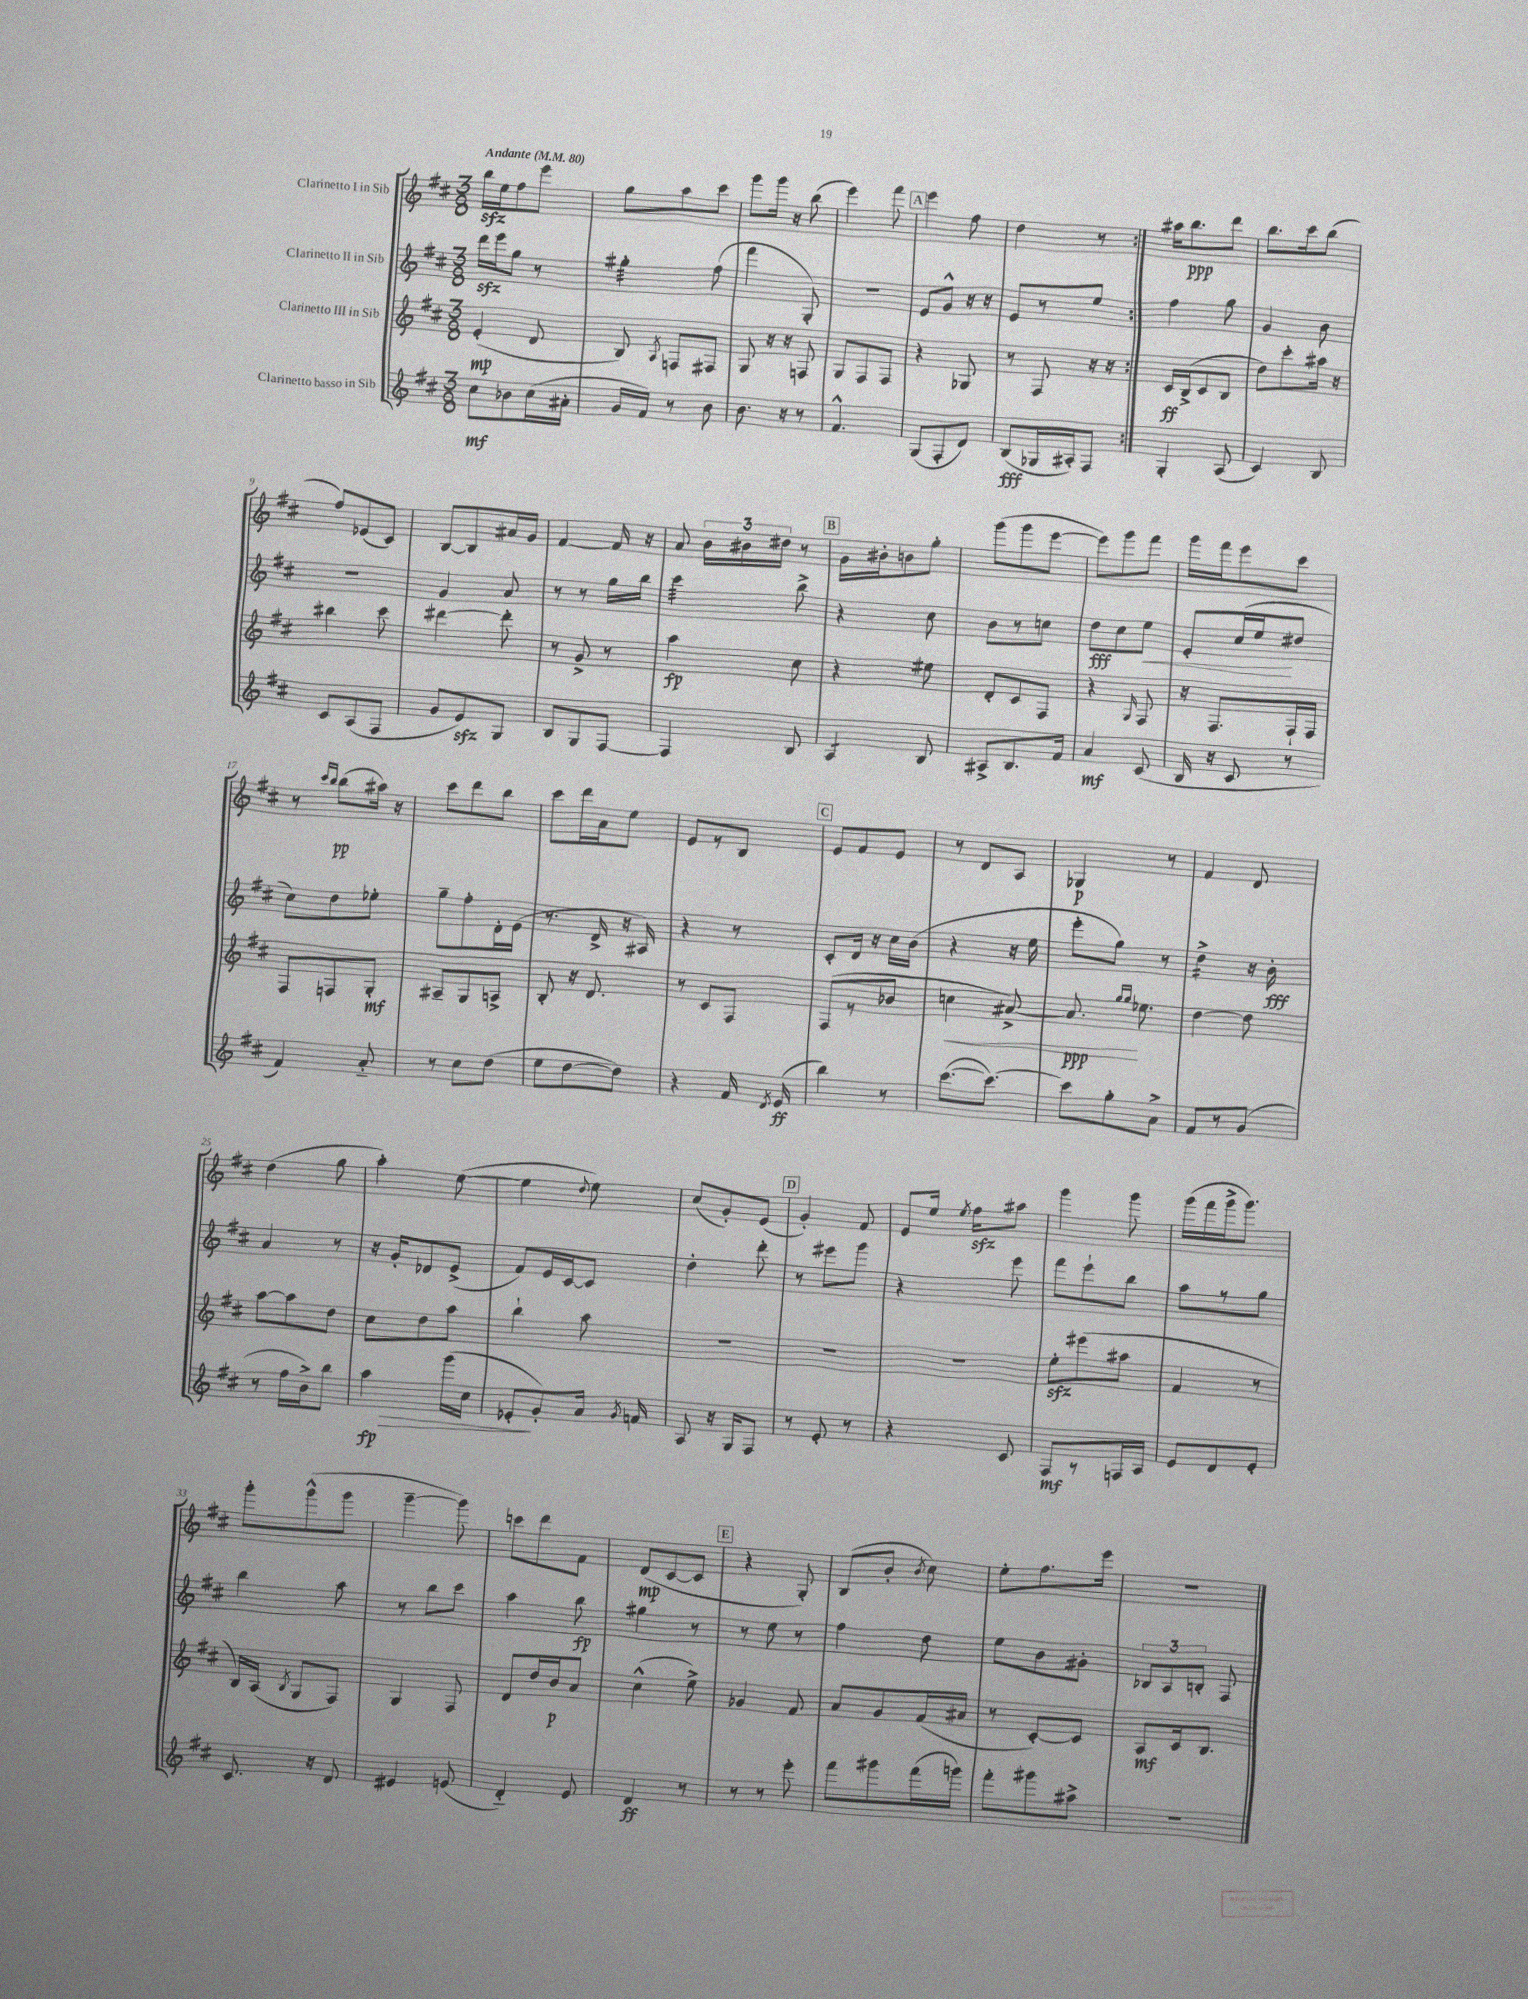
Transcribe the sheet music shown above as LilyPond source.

<<
\new StaffGroup <<
\new Staff = "s0" \with { instrumentName = "Clarinetto I in Sib" } {
    \clef treble \key d \major \numericTimeSignature \time 3/8 \tempo "Andante" 4 = 80
    \autoBeamOff \repeat volta 2 { b''16[\sfz e''16 fis''8 e'''8] |
    g''8[ a''8 cis'''8] |
    g'''8[ g'''16] r16 b''8( |
    e'''4) fis'''8 |
    \mark \markup { \box "A" } e'''4 fis''8 |
    d''4 r8 | }
    ais''16[ b''8.\ppp d'''8] |
    b''8.[ cis'''16 b''8]( |
    fis''8[) ees'8( cis'8]) |
    b8[~ b8 ais'16 g'16] |
    fis'4~ fis'16 r16 |
    a'8 \tuplet 3/2 { b'16[ bis'16 dis''16] } r8 |
    \mark \markup { \box "B" } g'16[ bis'16-. b'8 g''8]-. |
    g'''8[( g'''8 e'''8]~ |
    e'''8[) g'''8 fis'''8] |
    g'''16[ fis'''16 e'''8 cis'''8] |
    r8 \grace { cis'''16[ b''16] } b''8[\pp( ais''16]) r16 |
    cis'''8[ d'''8 b''8] |
    cis'''8[ d'''16 a'16 e''8] |
    e'8[ r8 b8] |
    \mark \markup { \box "C" } e'8[ fis'8 e'8] |
    r8 d'8[ a8] |
    ges4\p r8 |
    fis'4 d'8 |
    d''4( g''8 |
    a''4-.) e''8~( |
    e''4 \appoggiatura { d''8 } e''8) |
    cis''8[( g'8-.) e'8]( |
    \mark \markup { \box "D" } g'4-.) fis'8 |
    e'8[ e''16] \acciaccatura { e''8 } fis''16[\sfz ais''8] |
    g'''4 g'''8 |
    g'''16[( fis'''16 g'''16-> g'''8.]) |
    g'''8[-. g'''8-^( g'''8] |
    g'''4~-- g'''8) |
    c'''8[ d'''8 fis'8] |
    d'8[\mp( cis'8~ cis'8] |
    \mark \markup { \box "E" } r4 g8-.) |
    b8[( b'8]-. \acciaccatura { b'8 } cis''8) |
    e''8[-. fis''8. e'''16] |
    R4. \bar "|." |
}
\new Staff = "s1" \with { instrumentName = "Clarinetto II in Sib" } {
    \clef treble \key d \major \numericTimeSignature \time 3/8
    \autoBeamOff \repeat volta 2 { d'''16[\sfz e'''16 g''8] r8 |
    gis''4:32-. fis''8( |
    fis'''4 g8-.) |
    R4. |
    \mark \markup { \box "A" } e'8[ g'8]-^ r16 r16 |
    e'8[ r8 e''8] | }
    fis''4 g''8 |
    g'4 b'8 |
    R4. |
    g'4 a'8 |
    r8 r8 g''16[ b''16] |
    cis'''4:32 b''8-> |
    \mark \markup { \box "B" } r4 cis''8 |
    b'8[ r8 c''8] |
    d''8[\fff cis''8 e''8]\< |
    e'8[-. cis''16( e''16\! dis''8] |
    cis''8[) d''8 ees''8]-. |
    g''8[-- fis''8-. d'16-. e'16]( |
    r8. d'16-> r16 ais16) |
    r4 r8 |
    \mark \markup { \box "C" } cis'8[-. d'16] r16 cis''16[ b'16]( |
    r4 r16 e''16 |
    e'''8[-. g''8]) r8 |
    d''4:16-> r16 b'16-.\fff |
    a'4 r8 |
    r16 g'16[-. des'8 e'8]->( |
    fis'8[) e'16 cis'16~ cis'8] |
    d''4-. d'''8-. |
    \mark \markup { \box "D" } r8 eis'''8[ g'''8] |
    r4 e'''8 |
    fis'''8[ e'''8-! b''8] |
    a''8[ r8 g''8] |
    b''4 a''8 |
    r8 b''8[ cis'''8] |
    a''4 b''8\fp |
    gis''4 r8 |
    \mark \markup { \box "E" } r8 e''8 r8 |
    fis''4 d''8 |
    e''8[ b'8 gis'8]-. |
    \tuplet 3/2 { bes8[ a8 b8]-. } fis8 \bar "|." |
}
\new Staff = "s2" \with { instrumentName = "Clarinetto III in Sib" } {
    \clef treble \key d \major \numericTimeSignature \time 3/8
    \autoBeamOff \repeat volta 2 { e'4-.\mp( d'8 |
    b8) \acciaccatura { a8 } f8[ fis8] |
    g8 r16 r16 f8 |
    g8[ fis8 fis8] |
    \mark \markup { \box "A" } r4 ges8 |
    r8 fis8 r16 r16 | }
    cis'16[\ff b16->( cis'8 b8] |
    d''8[) cis'''8-. ais''16] r16 |
    bis''4 cis'''8 |
    dis'''4~ dis'''8-. |
    r8 g'8-> r8 |
    a''4\fp cis''8 |
    \mark \markup { \box "B" } r4 eis''8 |
    d'8[-. cis'8 fis8] |
    r4 \grace { g16 } fis8 |
    r16 fis8.[ fis16-! fis16] |
    fis8[ f8 g8]-.\mf |
    ais8[-- g8 a8]-> |
    b8-. r16 d'8. |
    r8 cis'8[ fis8] |
    \mark \markup { \box "C" } fis8[( r8 bes'8] |
    c''4\< ais'8~->) |
    ais'8.\ppp\! \grace { g''16[ g''16] } ees''8. |
    d''4~ d''8 |
    a''8[~ a''8 d''8] |
    cis''8[ d''8 a''8] |
    b''4-! a''8 |
    R4. |
    \mark \markup { \box "D" } R4. |
    R4. |
    e''8[-.\sfz eis'''8( ais''8] |
    fis'4 r8 |
    b16[) a16]( \acciaccatura { b8 } g8[ fis8]) |
    g4 fis8 |
    d'8[ d''16 b'16\p a'8] |
    cis''4-^( e''8->) |
    \mark \markup { \box "E" } ges'4 fis'8 |
    a'8[ g'8 fis'16( ais'16] |
    r8 cis'8[~-.) cis'8] |
    a8[\mf cis'16 b8.] \bar "|." |
}
\new Staff = "s3" \with { instrumentName = "Clarinetto basso in Sib" } {
    \clef treble \key d \major \numericTimeSignature \time 3/8
    \autoBeamOff \repeat volta 2 { cis''8[\mf bes'8 cis''16( ais'16]-. |
    g'16[ fis'16]) r8 b'8 |
    b'8. r16 r8 |
    fis'4.-^ |
    \mark \markup { \box "A" } g8[( fis8-. d'8]) |
    b8[\fff( ges16 ais16-.) fis8] | }
    g4-. a8( |
    cis'4) b8 |
    cis'8[ a8( fis8] |
    g'8[ e'8\sfz) g8] |
    b8[ g8 fis8]~ |
    fis4 b8 |
    \mark \markup { \box "B" } a4:8 b8 |
    ais8[-> b8. fis'16] |
    a'4\mf cis'8( |
    b16 r16 cis'8 r8 |
    fis'4) a'8-_ |
    r8 cis''8[ d''8]( |
    e''8[ d''8~ d''8]) |
    r4 fis'16 \acciaccatura { d'8 } e'16\ff( |
    \mark \markup { \box "C" } b''4) r8 |
    cis'''8.[~( cis'''8.]~) |
    cis'''8[ g''8-. a'8]-> |
    fis'8[ r8 g'8]( |
    r8 fis''16[ b'16->) b''8] |
    a''4\fp\> g'''16[( cis''16] |
    ees'8[-.\! g'8-.) a'16] \acciaccatura { g'8 } f'16 |
    a8 r16 g16[ fis8] |
    \mark \markup { \box "D" } r8 e'8-. r8 |
    r4 cis'8 |
    fis8[\mf r8 f16 a16] |
    e'8[ d'8 e'8]-. |
    cis'8. r16 d'8 |
    eis'4 e'8( |
    d'4-_) e'8 |
    d'4\ff r8 |
    \mark \markup { \box "E" } r8 r8 e'''8-. |
    fis'''8[ gis'''8 fis'''16( g'''16]) |
    fis'''8[-. gis'''8 ais''8]-> |
    R4. \bar "|." |
}
>>
>>
